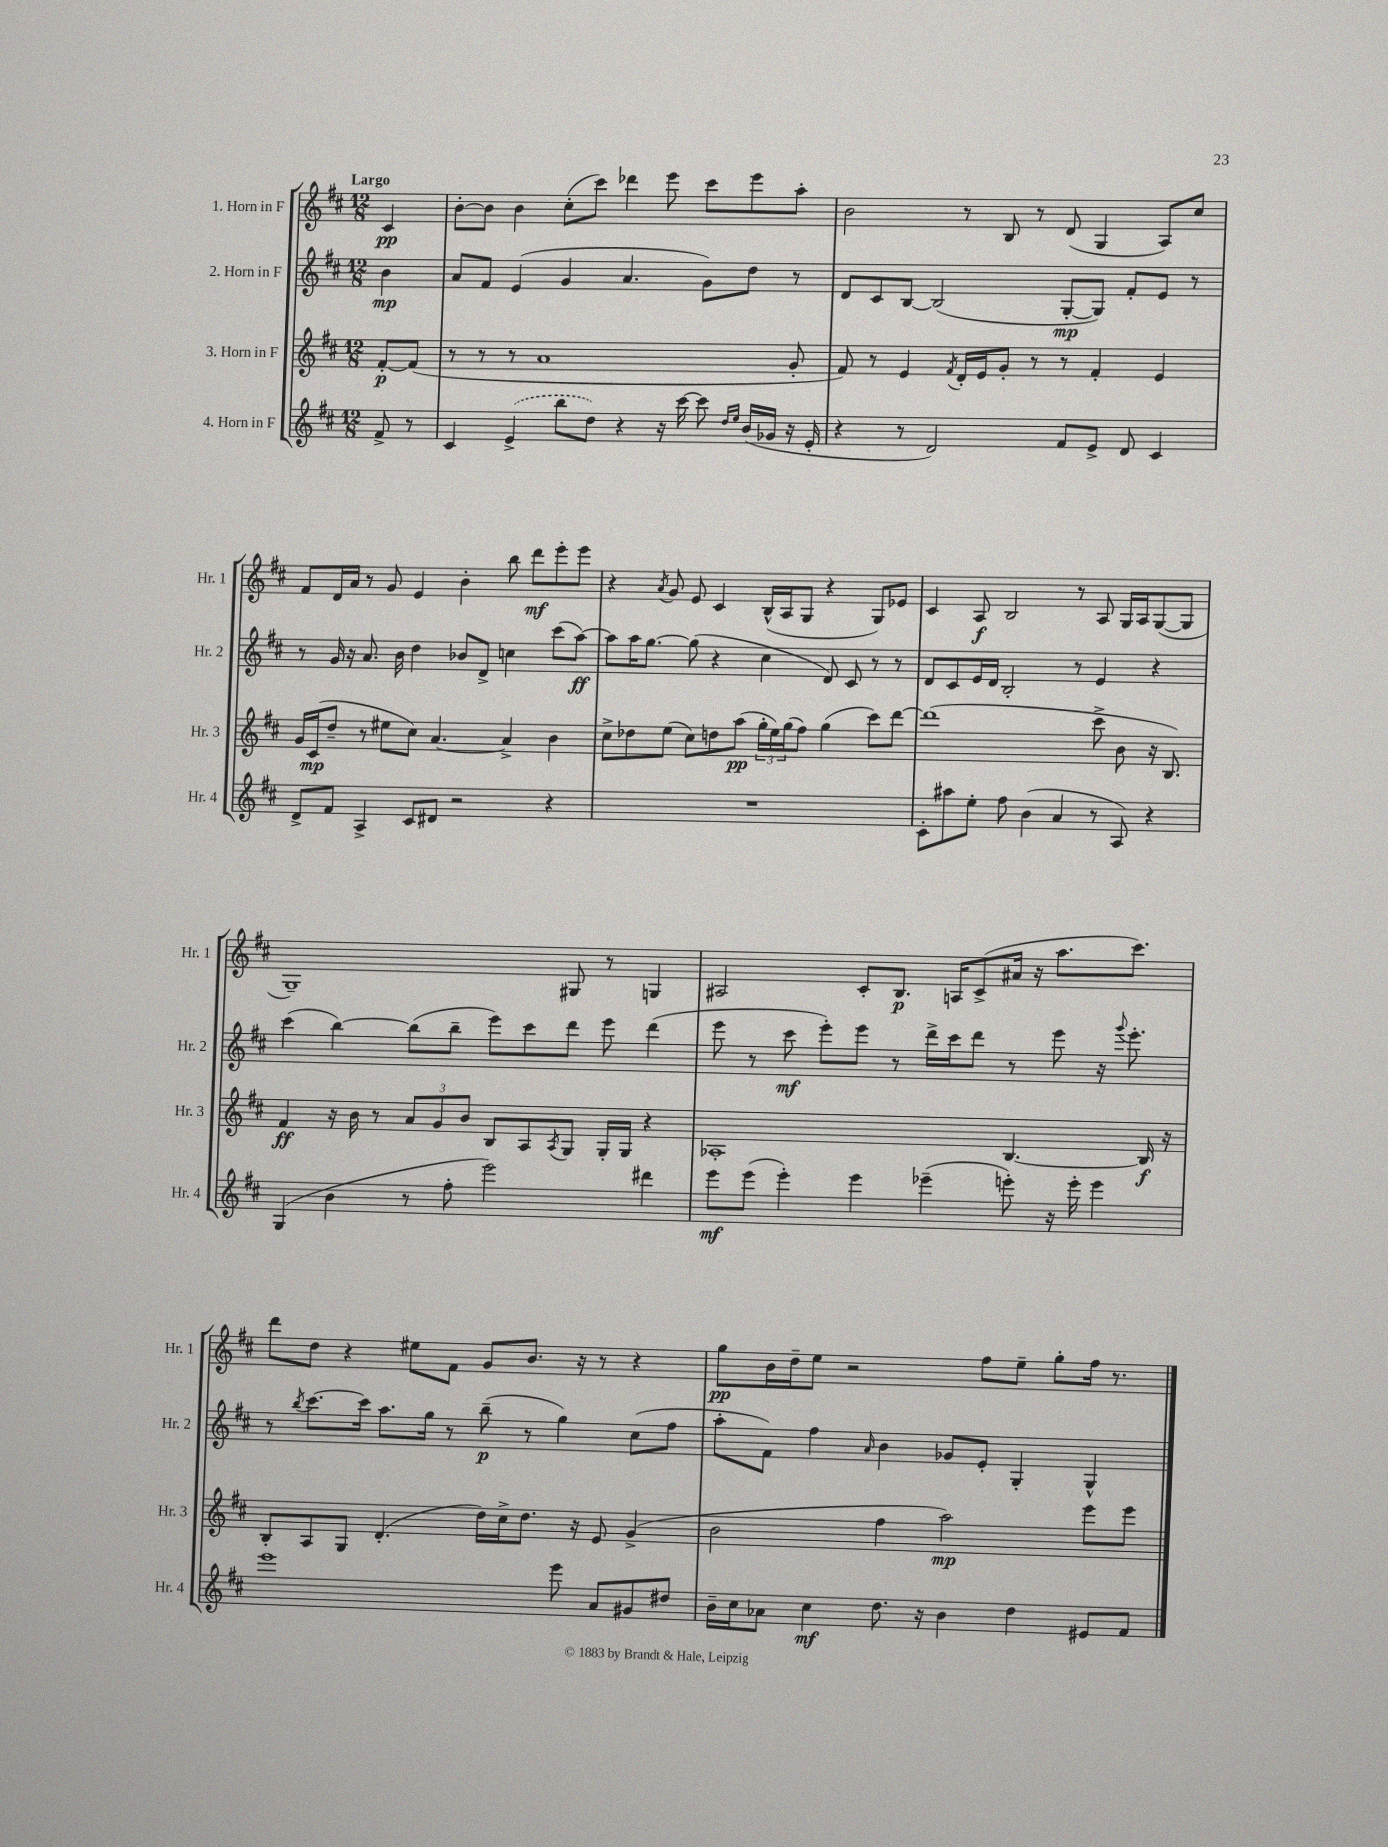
<<
\new StaffGroup <<
\new Staff = "s0" \with { instrumentName = "1. Horn in F" shortInstrumentName = "Hr. 1" } {
    \clef treble \key d \major \numericTimeSignature \time 12/8 \partial 4 \tempo "Largo"
    cis'4\pp |
    b'8~-. b'8 b'4 cis''8-.( cis'''8) des'''4 e'''8 cis'''8 e'''8 a''8-. |
    b'2 r8 b8 r8 d'8( g4 a8) cis''8 |
    fis'8 d'16 a'16 r8 g'8 e'4 b'4-. b''8 d'''8\mf e'''8-. e'''8 |
    r4 \acciaccatura { a'8 } g'8 e'8 cis'4 b16-^( a16 g8 r4 g8) ees'8 |
    cis'4 a8\f b2 r8 a8 g16 a16 g8~( g8 |
    g1--) gis8 r8 g4 |
    ais2 cis'8-. b8.\p a16 cis'8->( ais'16 r16 a''8. cis'''8.) |
    d'''8 d''8 r4 eis''8 fis'8 g'8 b'8. r16 r8 r4 |
    g''8\pp b'16 d''16-- e''8 r2 fis''8 e''8-- g''8-. fis''16 r8. \bar "|." |
}
\new Staff = "s1" \with { instrumentName = "2. Horn in F" shortInstrumentName = "Hr. 2" } {
    \clef treble \key d \major \numericTimeSignature \time 12/8 \partial 4
    b'4\mp |
    a'8 fis'8 e'4( g'4 a'4. g'8) d''8 r8 |
    d'8 cis'8 b8~ b2( g8~-.\mp g8) fis'8-. e'8 r8 |
    r8 g'16 r16 a'8. b'16 d''4 bes'8 d'8-> c''4 cis'''8( a''8~\ff) |
    a''8 a''16 g''8.~ g''8( r4 cis''4 d'8) cis'8 r8 r8 |
    d'8 cis'8 e'16 d'16 b2-. r8 e'4 r4 |
    cis'''4( b''4~) b''8( b''8-- e'''8) cis'''8 d'''8 e'''8 d'''4( |
    e'''8 r8 cis'''8\mf e'''8-.) e'''8 r8 d'''16-> cis'''16 d'''8 r8 e'''8 r16 \appoggiatura { g'''8 } e'''8.-. |
    r8 \acciaccatura { b''8 } cis'''8.~ cis'''16 a''8. g''16 r8 b''8--\p( r8 g''4) cis''8( fis''8 |
    a''8-. fis'8) fis''4 \grace { a'16 } b'4 ges'8 e'8-. g4-. g4-^ \bar "|." |
}
\new Staff = "s2" \with { instrumentName = "3. Horn in F" shortInstrumentName = "Hr. 3" } {
    \clef treble \key d \major \numericTimeSignature \time 12/8 \partial 4
    fis'8~-.\p fis'8( |
    r8 r8 r8 a'1 g'8-. |
    fis'8) r8 e'4 \acciaccatura { fis'8 } d'16-. e'16 g'8-. r8 r8 fis'4-. e'4 |
    g'16 cis'16\mp( d''8-- r8 eis''8 cis''8) a'4.~ a'4-> b'4 |
    cis''8-> des''8 e''8( cis''8) d''8 a''8\pp( \tuplet 3/2 { g''16-. e''16) g''16( } fis''8) g''4( cis'''8) d'''8~ |
    d'''1( cis'''8-> b'8 r16 b8.) |
    fis'4\ff r16 b'16 r8 \tuplet 3/2 { a'8 g'8 b'8 } b8 a8 \acciaccatura { a8 } g8 g16-. g16 r4 |
    aes1-. b4.~ b16\f r16 |
    b8-. a8 g8 d'4.-.( d''16) cis''16-> d''8. r16 e'8 g'4->( |
    b'2 fis''4 a''2\mp) e'''8 e'''8 \bar "|." |
}
\new Staff = "s3" \with { instrumentName = "4. Horn in F" shortInstrumentName = "Hr. 4" } {
    \clef treble \key d \major \numericTimeSignature \time 12/8 \partial 4
    fis'8-> r8 |
    cis'4 \once \slurDashed e'4->( b''8 d''8) r4 r16 cis'''16~ cis'''8 \grace { d''16 e''16 } b'16( ges'16 r16 e'16-. |
    r4 r8 d'2) fis'8 e'8-> d'8 cis'4 |
    d'8-> fis'8 a4-> cis'8 dis'8 r2 r4 |
    R1. |
    cis'8-. ais''8 e''8-. fis''8 b'4( a'4 r8 a8) r4 |
    g4( b'4 r8 fis''8-. e'''2) dis'''4 |
    e'''8\mf e'''8( e'''4-.) e'''4 ees'''4--( e'''8-.) r16 e'''16-. e'''4 |
    e'''1 e'''8 a'8 gis'8 dis''8 |
    b'16-- cis''16 aes'8 cis''4\mf d''8. r16 b'4 d''4 eis'8 fis'8 \bar "|." |
}
>>
>>
\layout { \context { \Score \remove "Bar_number_engraver" } }
